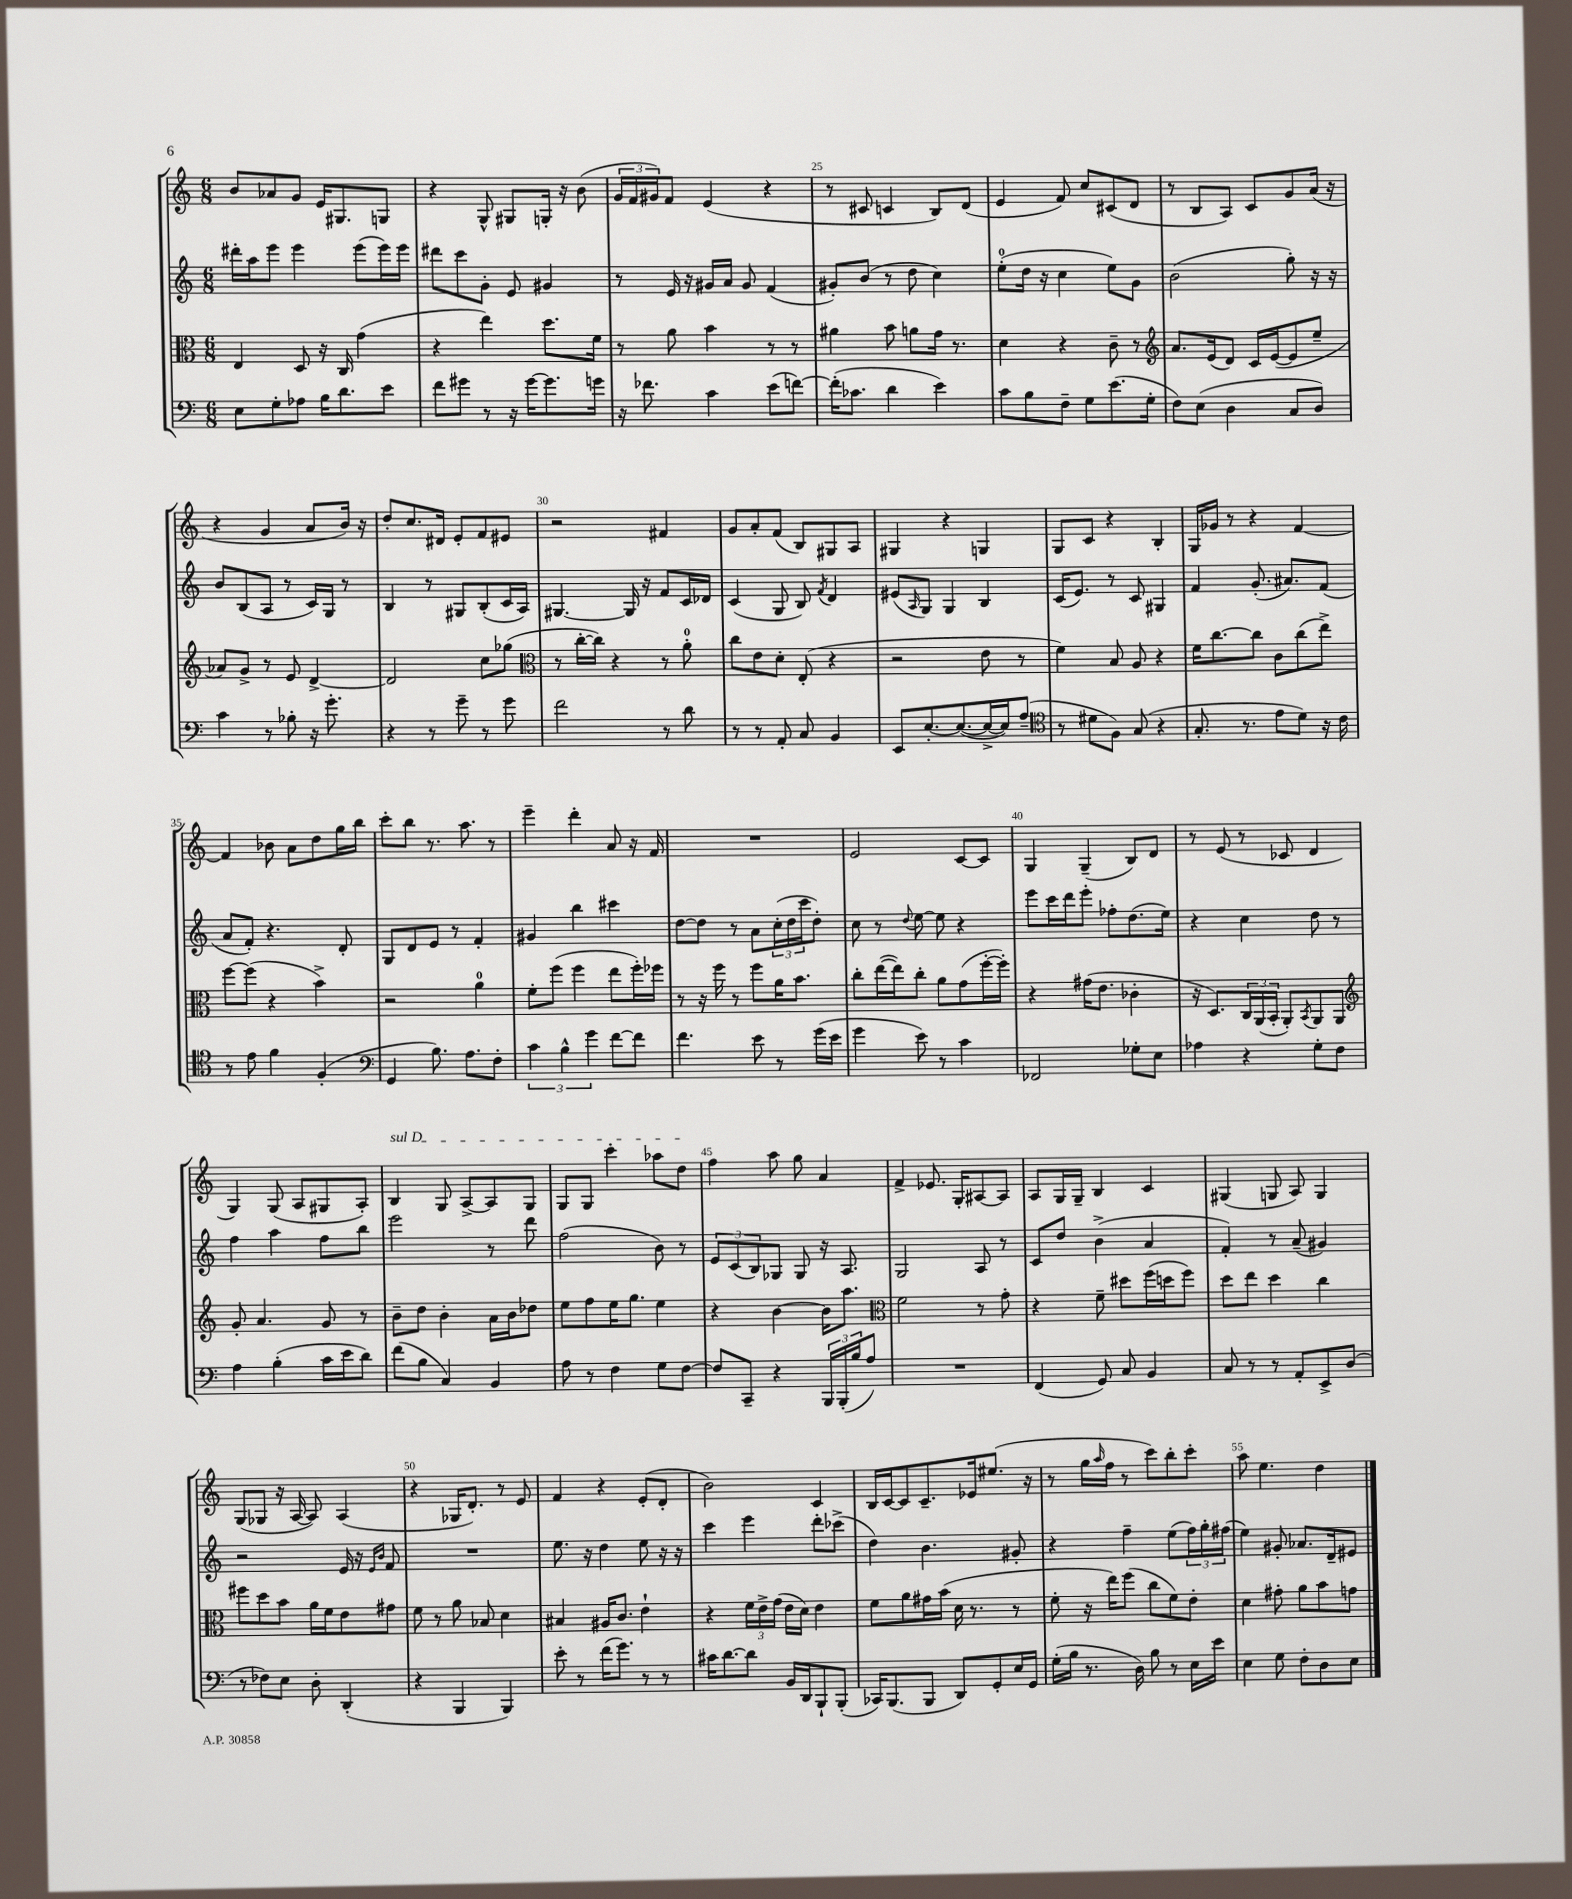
<<
\new StaffGroup <<
\new Staff = "s0" {
    \clef treble \key c \major \numericTimeSignature \time 6/8
    b'8 aes'8 g'8 e'16 gis8. g8 |
    r4 g8-^ gis8 g16-. r16 b'8( |
    \tuplet 3/2 { g'16 f'16 gis'16) } f'8 e'4( r4 |
    r8 cis'8 c'4 b8) d'8( |
    e'4 f'8) c''8 cis'8( d'8 |
    r8 b8 a8) c'8 g'8 a'16( r16 |
    r4 g'4 a'8 b'16) r16 |
    d''8-. c''8. dis'16 e'8-. f'8 eis'8 |
    r2 fis'4 |
    g'8 a'8-. f'8( b8) gis8 a8 |
    gis4 r4 g4 |
    g8 c'8 r4 b4-. |
    g16 ges'16 r8 r4 f'4~ |
    f'4 bes'8 a'8 d''8 g''16 b''16 |
    c'''8-. b''8 r8. a''8. r8 |
    e'''4-- d'''4-. a'8 r16 f'16 |
    R2. |
    e'2 c'8~ c'8 |
    g4 g4--( b8) d'8 |
    r8 e'8( r8 ces'8 d'4 |
    g4) g8( a8 gis8 a8-.) |
    \once \override TextSpanner.bound-details.left.text = \markup { \italic "sul D" } b4\startTextSpan g8 a8~-> a8 g8 |
    g8 g8 c'''4-. aes''8 d''8\stopTextSpan |
    f''4 a''8 g''8 a'4 |
    f'4-> ees'8. g16-. ais8~ ais8 |
    a8 g16 g16-- b4 c'4 |
    gis4( g8 a8) g4 |
    g8( ges8 r16 a16~ a8) a4( |
    r4 ges16 d'8.-.) r8 e'8 |
    f'4 r4 e'8-.( d'8-. |
    b'2) c'4 |
    b16 c'16~ c'8 c'8.-- ees'16 eis''8.( r16 |
    r8 g''16 \grace { a''16 } f''16 r8 c'''8) b''8-. c'''8-. |
    a''8 e''4. d''4 \bar "|." |
}
\new Staff = "s1" {
    \clef treble \key c \major \numericTimeSignature \time 6/8
    dis'''16-. a''16 e'''8 e'''4 e'''8( e'''16) e'''16 |
    dis'''8 c'''8 g'8-. e'8 gis'4 |
    r8 e'16 r16 gis'16 a'16 gis'8 f'4( |
    gis'8-.) b'8( r8 d''8 c''4) |
    e''8-0-.( d''16 r16 c''4 e''8) g'8 |
    b'2( g''8-.) r16 r16 |
    b'8 b8( a8 r8 c'16) g16 r8 |
    b4 r8 gis8 b8-.( c'16 a16) |
    gis4.~ gis16 r16 f'8 c'16 des'16 |
    c'4( g8 b8) \acciaccatura { f'8 } d'4 |
    eis'8( \grace { a16 } g8) g4 b4 |
    c'16( e'8.) r8 c'8 gis4 |
    f'4 g'8.-.( ais'8.) f'8( |
    a'8 f'8-.) r4. d'8-. |
    g8 d'8 e'8 r8 f'4-. |
    gis'4 b''4 cis'''4 |
    d''8~ d''8 r8 a'8 \tuplet 3/2 { c''16-.( d''16 c'''16 } d''8-.) |
    c''8 r8 \appoggiatura { d''8 } e''8~ e''8 r4 |
    e'''8 c'''16 d'''16 e'''8-. fes''8-. d''8.( e''16) |
    r4 c''4 d''8 r8 |
    f''4 a''4 f''8 b''8 |
    e'''2 r8 d'''8 |
    f''2( b'8) r8 |
    \tuplet 3/2 { e'8 c'8( b8) } ges8 ges8 r16 a8. |
    g2 a8 r8 |
    c'8 d''8 b'4->( a'4 |
    f'4-.) r8 a'8--( gis'4) |
    r2 e'16 r16 \grace { e'16 b'16 } f'8 |
    R2. |
    e''8. r16 d''4 e''8 r16 r16 |
    c'''4 e'''4 d'''8-. ces'''8->( |
    d''4) b'4. gis'8-. |
    r4 f''4-- e''8( \tuplet 3/2 { f''16) g''16-. fis''16( } |
    e''4) gis'8-. aes'8. d'16-- eis'8 \bar "|." |
}
\new Staff = "s2" {
    \clef alto \key c \major \numericTimeSignature \time 6/8
    e4 d8 r16 c16 g'4( |
    r4 e''4) d''8. f'16 |
    r8 a'8 b'4 r8 r8 |
    ais'4 b'8 a'8 g'16 r8. |
    d'4 r4 c'8-- r8 |
    \clef treble a'8. e'16( d'8) c'16 e'16~( e'8 e''8-- |
    aes'8) g'8-> r8 e'8 d'4~-> |
    d'2 c''8 ges''8( |
    \clef alto r8 c''16~-. c''16) r4 r8 a'8-0-. |
    c''8 e'8 d'8-. e8-.( r4 |
    r2 e'8 r8 |
    f'4) b8 a8 r4 |
    f'16 c''8.~ c''8 c'8 c''8( e''8->) |
    f''8~ f''8( r4 b'4->) |
    r2 a'4-0 |
    f'8-. f''8( f''4 e''8 f''16-.) fes''16 |
    r8 r16 f''16 r8 f''8 a'16 b'8. |
    c''8-. e''16~( e''16) c''8-. a'8 g'8( f''16~-. f''16-.) |
    r4 gis'16( e'8. ces'4-. |
    r16 d8.) \tuplet 3/2 { c16 a,16( b,16-. } a,8-.) \acciaccatura { b,8 } a,8 a,8 |
    \clef treble g'8-. a'4. g'8 r8 |
    b'8-- d''8 b'4-. a'16 b'16 des''8 |
    e''8 f''8 e''16 g''8. e''4 |
    r4 b'4~ b'16 a''8. |
    \clef alto f'2 r8 g'8-. |
    r4 f'8-- dis''8 f''16( d''16 f''8) |
    d''8 e''8 d''4 c''4 |
    fis''8 d''8 b'8 a'16 f'16 e'8 gis'8 |
    f'8 r8 a'8 bes8 d'4 |
    bis4 ais16 c'8. e'4-! |
    r4 \tuplet 3/2 { f'16 e'16-> g'16( } e'16 d'16) e'4 |
    f'8 a'8 gis'16 b'16( d'16 r8. r8 |
    f'8-. r16 e''16) f''8( c''8 f'8) e'8-. |
    d'4 gis'8-. a'8 b'8 g'8 \bar "|." |
}
\new Staff = "s3" {
    \clef bass \key c \major \numericTimeSignature \time 6/8
    e8 g8-. aes8 b16 d'8. e'8 |
    f'8 gis'8 r8 r16 gis'16~ gis'8. g'16 |
    r16 fes'8. c'4 e'8( f'8~) |
    f'16-.( ces'8. d'4 e'4) |
    c'8 b8 f8-- g8 e'8.( g16-. |
    f8) e8( d4 c8 d8) |
    c'4 r8 bes8-. r16 g'8.-. |
    r4 r8 g'8-- r8 g'8 |
    f'2 r8 d'8 |
    r8 r8 a,8-. c8 b,4 |
    e,8 e8.~-. e8.~( e16~-> e16) a8--( |
    \clef tenor r8 dis'8 f8) g8( r4 |
    g8.-. r8. e'8 d'8) r16 c'16 |
    r8 e'8 f'4 f4-.( |
    \clef bass g,4 b8.) a8. f8-. |
    \tuplet 3/2 { c'4 b4-^ g'4 } f'8~ f'8 |
    f'4. e'8 r8 g'16( e'16 |
    g'4 e'8) r8 c'4 |
    fes,2 ges8-. e8 |
    aes4 r4 g8-. f8 |
    a4 b4-.( c'16 e'16 d'8) |
    f'8( b8 c4) b,4 |
    a8 r8 f4 g8 f8~ |
    f8 c,8-- r4 \tuplet 3/2 { b,,16 b,,16-.( b16 } a8) |
    R2. |
    f,4( g,8) c8 b,4 |
    c8 r8 r8 a,8-. e,8-> d8( |
    r8 fes8) e8 d8-. d,4-.( |
    r4 b,,4 b,,4) |
    e'8-. r8 f'16( g'8.) r8 r8 |
    cis'16 d'8.~ d'8 b,16 d,16 b,,8-! b,,8-.( |
    ces,16) b,,8.( b,,8 d,8) g,8-. e16 g,16 |
    g16-.( b16 r8. d16) b8 r8 e16 e'16 |
    e4 g8 f8-. d8 e8 \bar "|." |
}
>>
>>
\layout { \context { \Score currentBarNumber = #22 \override BarNumber.break-visibility = ##(#f #t #t) barNumberVisibility = #(every-nth-bar-number-visible 5) } }
